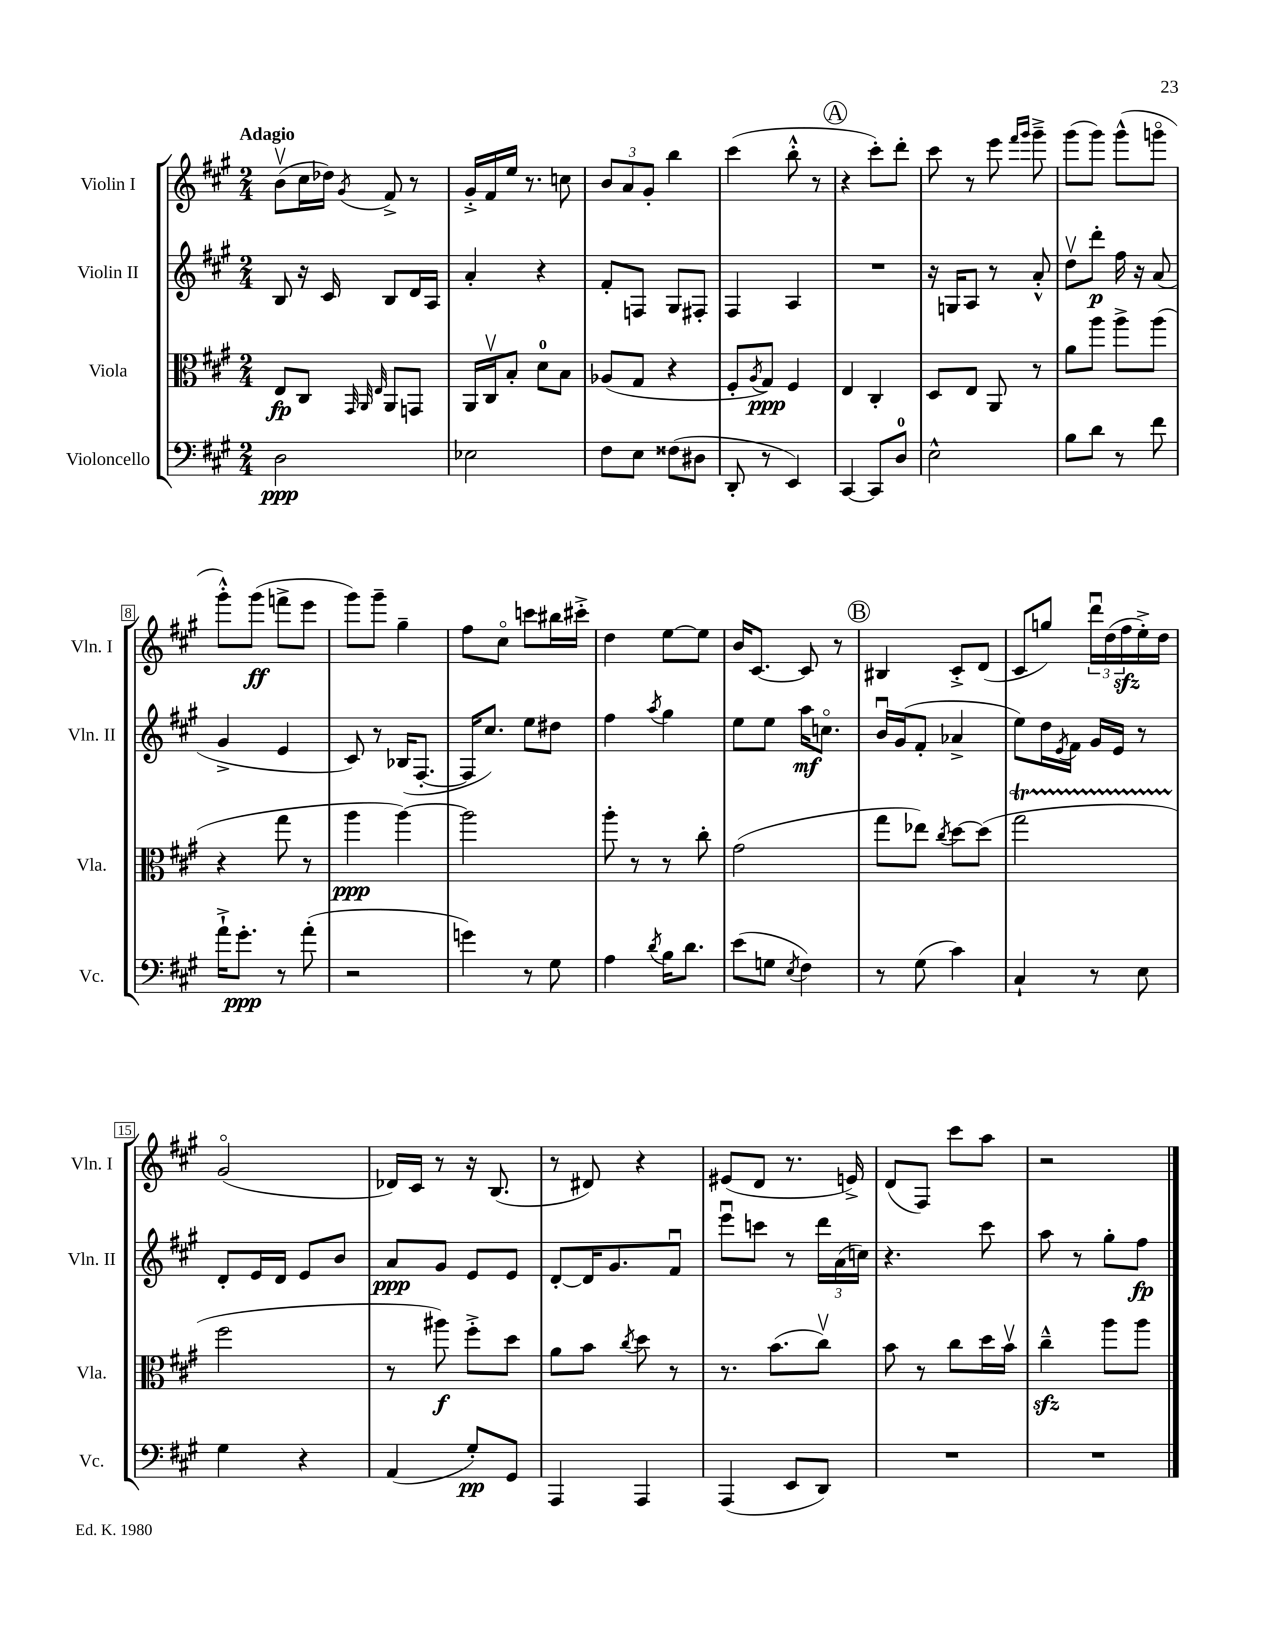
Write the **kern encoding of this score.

**kern	**kern	**kern	**kern
*staff4	*staff3	*staff2	*staff1
*clefF4	*clefC3	*clefG2	*clefG2
*k[f#c#g#]	*k[f#c#g#]	*k[f#c#g#]	*k[f#c#g#]
*M2/4	*M2/4	*M2/4	*M2/4
2D	8E	8B	(8bv
.	8C#	16r	16cc#
.	.	16c#	16dd-)
.	32qqGG#	.	.
.	32qqAA	.	.
.	32qqE	.	8qg#
.	8AA	8B	8f#^
.	8GG	16d	8r
.	.	16A	.
=	=	=	=
2E-	16AA	4a'	16g#'^
.	16C#v	.	16f#
.	8B'	.	16ee
.	.	.	8.r
.	8d	4r	.
.	8B	.	8cc
=	=	=	=
8F#	(8A-	8f#'	12b
.	.	.	12a
8E	8G#	8F	.
.	.	.	12g#'
(8F##	4r	8G#	4bb
8D#	.	8F#'	.
=	=	=	=
8DD'	8F#'	4F#	(4ccc#
.	8qA	.	.
8r	8G#)	.	.
4EE)	4F#	4A	8bb'^^
.	.	.	8r
=	=	=	=
[4CC#	4E	2r	4r
8CC#]	4C#'	.	8ccc#')
8D	.	.	8ddd'
=	=	=	=
2E^^	8D	16r	8ccc#
.	.	16G	.
.	8E	8A	8r
.	8AA	8r	8eee
.	.	.	16qqfff#
.	.	.	16qqggg#
.	8r	8a'^^	8ggg#~^
=	=	=	=
8B	8a	8ddv	(8ggg#
8d	8aa	8ddd'	8ggg#)
8r	8aa^	16ff#	(8ggg#^^
.	.	16r	.
8f#	(8aa	(8a	8gggo
=	=	=	=
16a`^	4r	4g#^	8ggg#'^^)
8.g#'	.	.	.
.	.	.	(8ggg#
8r	8gg#	4e	8fff^
(8a'	8r	.	8eee
=	=	=	=
2r	4aa	8c#)	8ggg#)
.	.	8r	8ggg#~
.	[4aa)	(16B-	4gg#~
.	.	[8.F#'	.
=	=	=	=
4g)	2aa]	16F#]	8ff#
.	.	8.cc#)	.
.	.	.	8cc#o
8r	.	8ee	8ccc
8G#	.	8dd#	16bb#
.	.	.	16ccc#'^
=	=	=	=
4A	8aa'	4ff#	4dd
.	8r	.	.
8qd	.	8qaa	.
16B	8r	4gg#	[8ee
8.d	.	.	.
.	8cc#'	.	8ee]
=	=	=	=
(8e	(2g#	8ee	16b
.	.	.	[8.c#
8G	.	8ee	.
8qE	.	.	.
4F#)	.	16aa	8c#]
.	.	8.cco	.
.	.	.	8r
=	=	=	=
8r	8gg#	16bu	4B#
.	.	(16g#	.
(8G#	8ee-)	8f#'	.
.	8qcc#	.	.
4c#)	[8dd	4a-^	8c#'^
.	(8dd]	.	(8d
=	=	=	=
4C#`	2gg#	8ee)	8c#
.	.	16dd	8gg)
.	.	8qe	.
.	.	16f#	.
8r	.	16g#	24dddu
.	.	.	(24dd
.	.	16e	.
.	.	.	24ff#
8E	.	8r	16ee'^)
.	.	.	16dd
=	=	=	=
4G#	2ff#	8d'	(2g#o
.	.	16e	.
.	.	16d	.
4r	.	8e	.
.	.	8b	.
=	=	=	=
(4AA	8r	8a	16d-)
.	.	.	16c#
.	8aa#)	8g#	8r
8G#')	8ff#'^	8e	16r
.	.	.	(8.B
8GG#	8dd	8e	.
=	=	=	=
4AAA	8a	[8d'	8r
.	8b	16d]	8d#)
.	.	8.g#	.
.	8qcc#	.	.
4AAA	8dd	.	4r
.	8r	8f#u	.
=	=	=	=
(4AAA	8.r	8eeeu	(8e#
.	.	8ccc	8d
.	(8.b	.	.
8EE	.	8r	8.r
8DD)	8cc#v)	24ddd	.
.	.	(24a	.
.	.	.	16e^)
.	.	24cc)	.
=	=	=	=
2r	8b	4.r	(8d
.	8r	.	8F#)
.	8cc#	.	8ccc#
.	16dd	8ccc#	8aa
.	16bv	.	.
=	=	=	=
2r	4cc#~^^	8aa	2r
.	.	8r	.
.	8aa	8gg#'	.
.	8aa	8ff#	.
==	==	==	==
*-	*-	*-	*-
